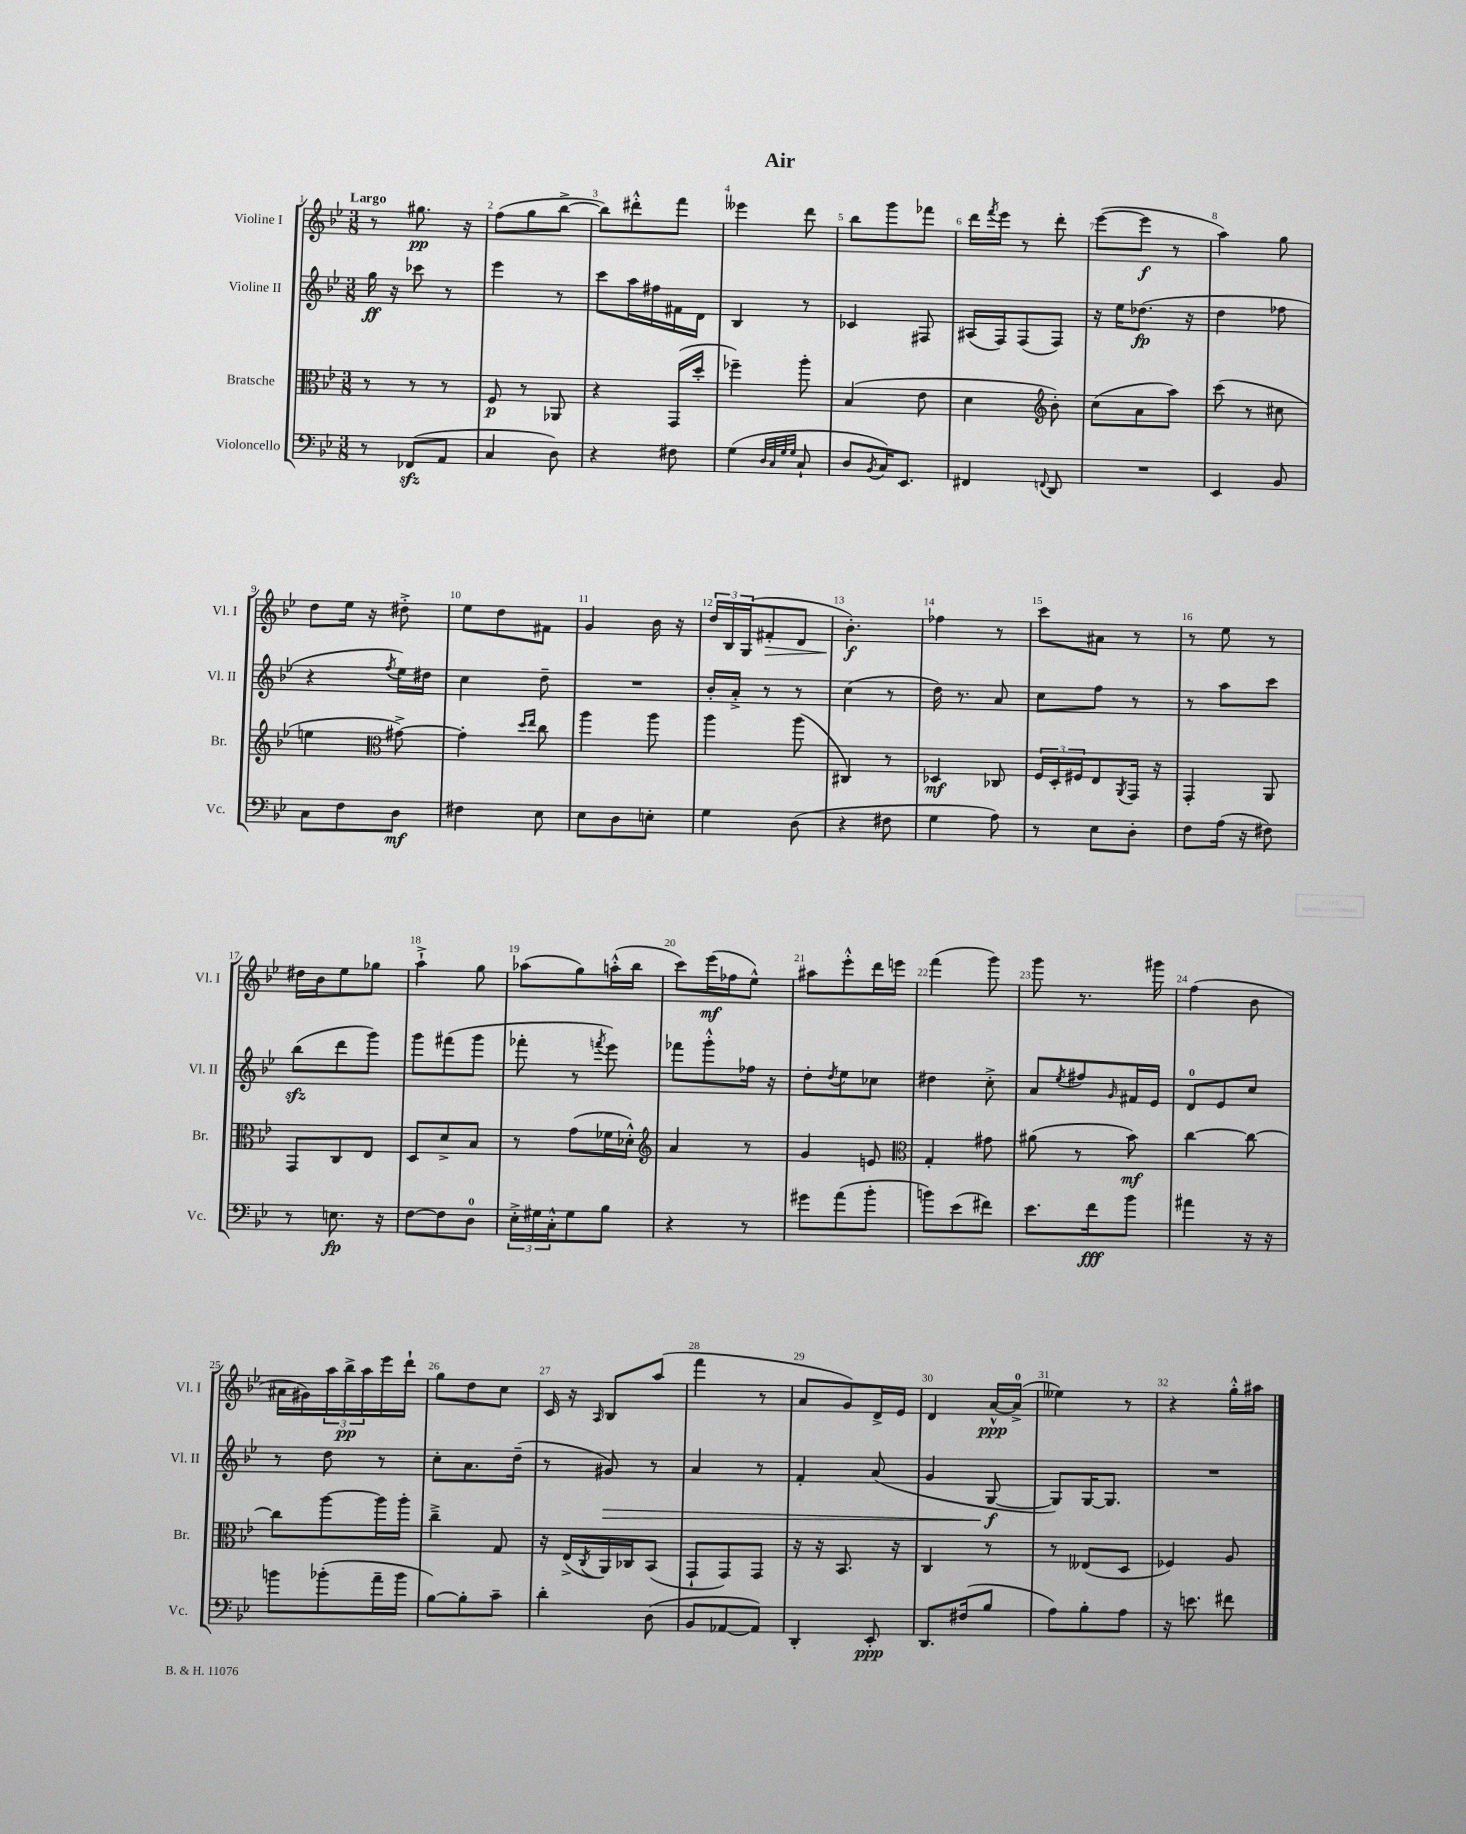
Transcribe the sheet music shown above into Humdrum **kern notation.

**kern	**kern	**kern	**kern
*staff4	*staff3	*staff2	*staff1
*clefF4	*clefC3	*clefG2	*clefG2
*k[b-e-]	*k[b-e-]	*k[b-e-]	*k[b-e-]
*M3/8	*M3/8	*M3/8	*M3/8
8r	8r	16gg\	8r
.	.	16r	.
(8FF-/L	8r	8ccc-\	8.gg#\
8AA/J	8r	8r	.
.	.	.	16r
=	=	=	=
4C/	8F/	4eee-\	(8ff\L
.	8r	.	8gg\
8D\)	8AA-/	8r	[8bb-^\J
=	=	=	=
4r	4r	8ccc\L	8bb-\]L)
.	.	16aa\L	8ddd#'^^\
.	.	16ff#\	.
8F#\	(16GG/LL	16f#\	8fff\J
.	16dd'/JJ	16d\JJ	.
=	=	=	=
(4G\	4ff-~\)	4B-/	4eee--\
32qqD/LLL	.	.	.
32qqC/	.	.	.
32qqG/	.	.	.
32qqG/JJJ	.	.	.
8C`/	8aa'\	8r	8ddd\
=	=	=	=
8D/L	(4B-/	4c-/	8bb-\L
8qBB-/	.	.	.
16C/K)	.	.	8ggg\
8.EE-/J	.	.	.
.	8e-\	8F#/	8fff-\J
=	=	=	=
4FF#/	4d\	(16A#/LL	16ddd\LL
.	.	.	8qfff/
.	.	16F/J)	16eee-\JJ
.	.	(8F/	8r
*	*clefG2	*	*
8qqFF/	.	.	.
8DD/	8b-'\)	8F/J)	8ddd'\
=	=	=	=
4.r	(8cc\L	16r	([8eee-\L
.	.	16ee-\LK	.
.	8a\	(8.dd-\J	8eee-\]J
.	8aa\J)	.	8r
.	.	16r	.
=	=	=	=
4EE-/	(8ccc\	4dd\	4aa\)
.	8r	.	.
8BB-/	8cc#\	8ff-\	8gg\
=	=	=	=
8C\L	4ee\	4r	8dd\L
8F\	.	.	16ee-\Jk
.	.	.	16r
*	*clefC3	*	*
.	.	8qff/	.
8D\J	[8g#^\)	16ee-\LL)	8dd#'^\
.	.	16dd#\JJ	.
=	=	=	=
4F#\	4g#'\]	4cc\	8ee-\L
.	.	.	8dd\
.	16qqdd/LL	.	.
.	16qqee-/JJ	.	.
8E-\	8cc\	8dd~\	8f#\J
=	=	=	=
8E-\L	4aa\	4.r	4g/
8D\	.	.	.
8E'\J	8aa\	.	16b-\
.	.	.	16r
=	=	=	=
4G\	4aa\	16b-'/LL	24dd/LL
.	.	.	24B-/
.	.	16a'^/JJ	.
.	.	.	(24G/J
.	.	8r	8f#'/
(8D\	(8aa\	8r	8d/J
=	=	=	=
4r	4C#/)	(4cc\	4.b-'\)
8F#\	8r	8r	.
=	=	=	=
4G\	4D-/	16dd\)	4ff-\
.	.	8.r	.
8A\)	8C-/	8a/	8r
=	=	=	=
8r	24F/LL	8cc\L	8ccc\L
.	24D'/	.	.
.	24F#/J	.	.
8E-\L	8E-/	8ff\J	8a#\J
.	8qAA/	.	.
8D'\J	16GG/Jk	8r	8r
.	16r	.	.
=	=	=	=
8F\L	4GG'/	8r	8r
(16A\Jk	.	8aa\L	8ee-\
16r	.	.	.
8F#\)	8AA/	8ccc\J	8r
=	=	=	=
8r	8GG/L	(8bb-\L	16dd#\LL
.	.	.	16b-\J
8.E\	8C/	8ddd\	8ee-\
.	8E-/J	8ggg\J)	8gg-\J
16r	.	.	.
=	=	=	=
[8F\L	8D/L	8ggg\L	4aa`^\
8F\]	8d^/	(8fff#\	.
8D\J	8B-/J	8ggg\J	8gg\
=	=	=	=
24E-'^\LL	8r	8fff-'\	(8aa-\L
24G#\	.	.	.
24C'^^\J	.	.	.
8G#\	(8g\L	8r	8gg\)
.	.	8qfff/	.
8B-\J	16f-\L	8eee-\)	(16aa'^^\L
.	16d-'^^\JJ)	.	16bb-\JJ
=	=	=	=
*	*clefG2	*	*
4r	4a/	8fff-\L	8ccc\L)
.	.	8ggg'^^\	(16eee-\L
.	.	.	16ff-\J
8r	8r	16ff-\Jk	8ee-^^\J)
.	.	16r	.
=	=	=	=
8g#\L	4g/	8dd'\L	8aa#\L
.	.	8qdd/	.
(8a\	.	8ee-\	8eee-'^^\
8b-'\J	8e/	8cc-\J	16ddd\L
.	.	.	16eee\JJ
=	=	=	=
*	*clefC3	*	*
8b\L)	4G'/	4dd#\	(4fff\
(8e-\	.	.	.
8f#\J)	8g#\	8cc'^\	8ggg\)
=	=	=	=
8.e-\L	(8a#\	8a/L	8ggg\
.	.	8qee-/	.
.	8r	8ff#/	8.r
16f\k	.	.	.
.	.	16qqg/	.
8b-\J	8b-\)	16f#/L	.
.	.	16e-/JJ	16ggg#\
=	=	=	=
4a#\	[4cc\	8d/L	(4ff\
.	.	8e-/	.
16r	8cc\_	8cc/J	8b-\
16r	.	.	.
=	=	=	=
8b\L	8cc\]L	8r	16a#\LL
.	.	.	16g#\)
(8b-'\	[8aa\	8dd\	24aa\
.	.	.	24bb-^\
.	.	.	24aa\
16a~\L	16aa\]L	8r	16eee-\
16b-\JJ	16aa'\JJ	.	16ddd`\JJ
=	=	=	=
[8B-\L)	4cc~^\	8cc'\L	8gg\L
8B-'\]	.	8.a\	8dd\
8c~\J	8G/	.	8cc\J
.	.	(16dd~\Jk	.
=	=	=	=
4d'\	16r	8r	16c/
.	(16E-^/LL	.	16r
.	8qC/	.	16qqA/
.	16AA/)	8g#/)	8B-/L
.	16C-/J	.	.
(8D\	(8BB-/J	8r	(8aa/J
=	=	=	=
8BB-/L	8GG`/L	4a/	4fff\
[8AA-/	8GG/)	.	.
8AA-/]J)	8GG/J	8r	8r
=	=	=	=
4DD'/	16r	4f'/	8a/L
.	16r	.	.
.	8.BB-/	.	8g/)
8EE-'/	.	(8a/	16d^/L
.	16r	.	16e-/JJ
=	=	=	=
8.DD/L	4C/	4g/	4d/
(16F#/k	.	.	.
8B-/J	8r	[8G/	[16a^^/LL
.	.	.	(16a^/]JJ
=	=	=	=
8A\L)	8r	8G/]L)	4ee--\)
8B-'\	(8E--/L	[16G/K	.
.	.	8.G/]J	.
8A\J	8D/J	.	8r
=	=	=	=
16r	4F-/)	4.r	4r
8.e\	.	.	.
8f#\	8A/	.	16gg'^^\LL
.	.	.	16aa#\JJ
==	==	==	==
*-	*-	*-	*-
